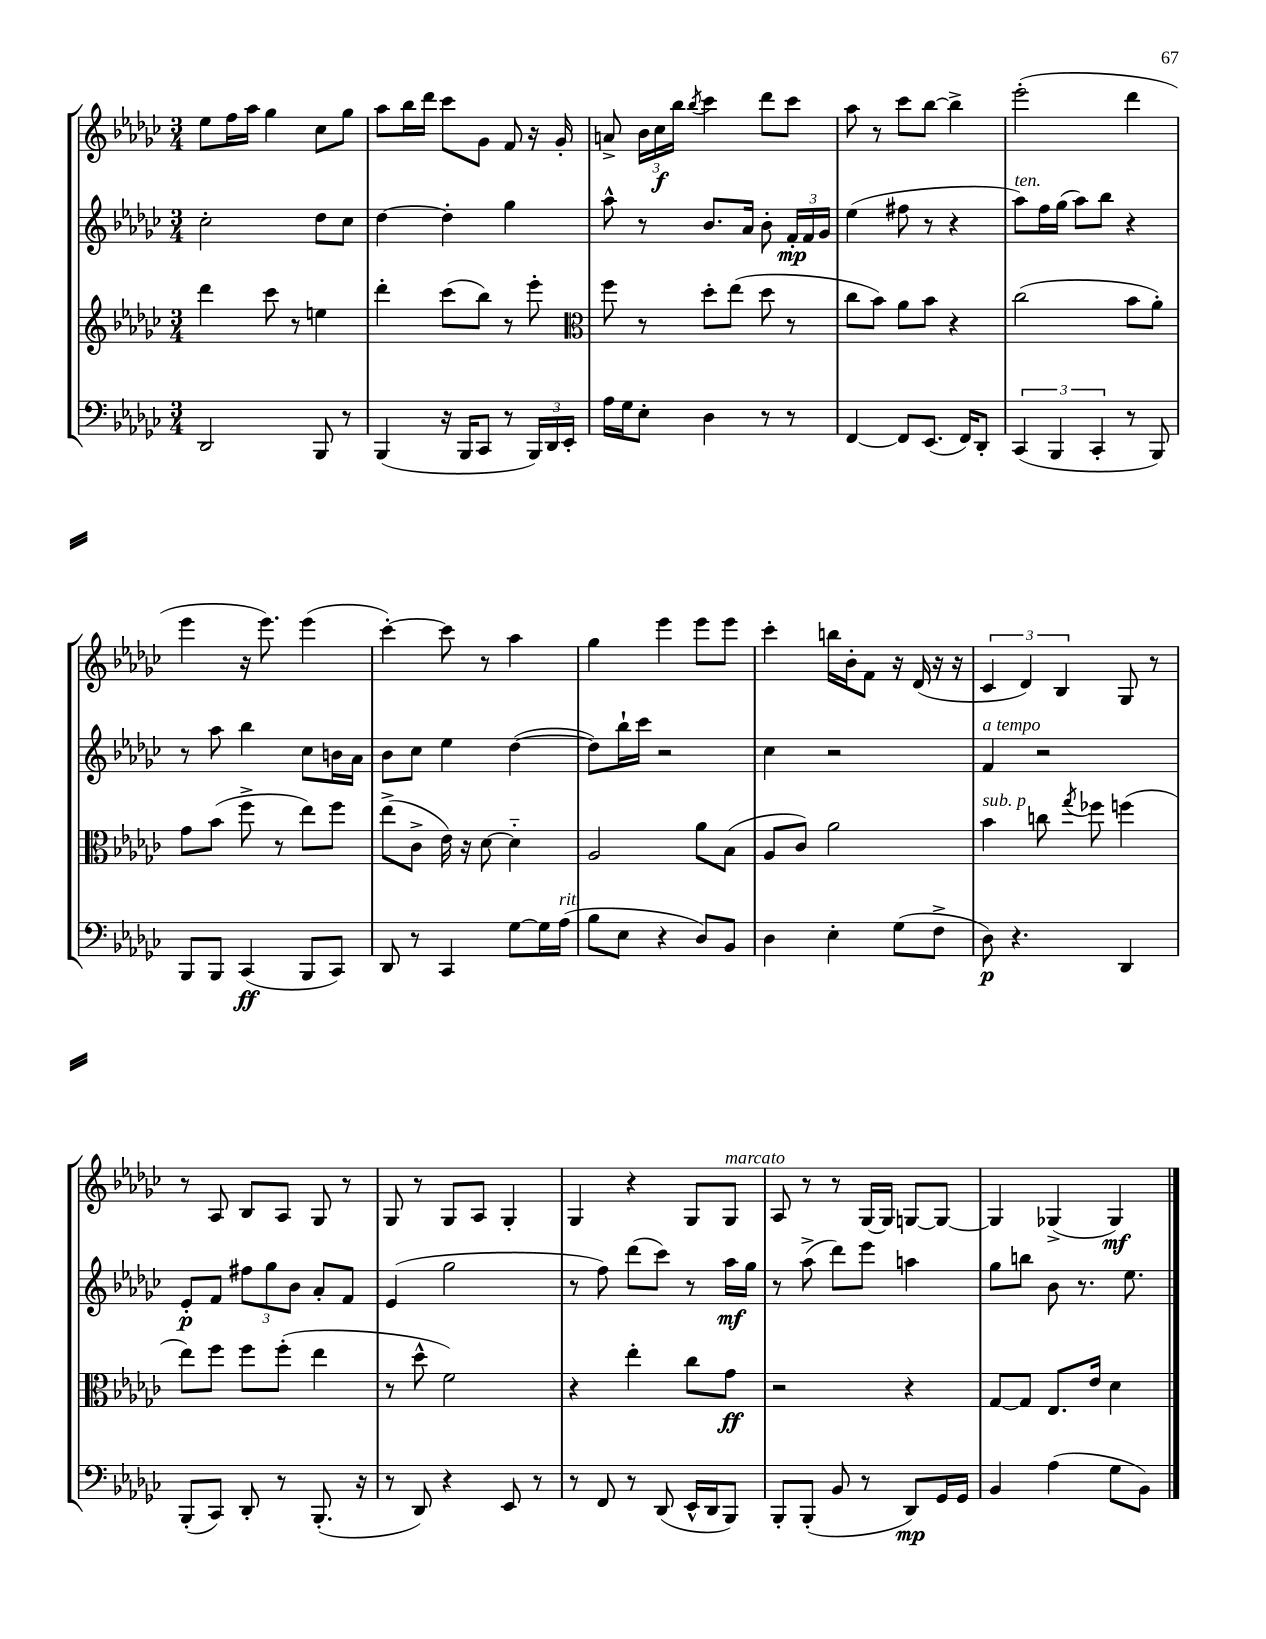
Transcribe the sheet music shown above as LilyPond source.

<<
\new StaffGroup <<
\new Staff = "s0" {
    \clef treble \key ges \major \numericTimeSignature \time 3/4
    \autoBeamOff ees''8[ f''16 aes''16] ges''4 ces''8[ ges''8] |
    aes''8[ bes''16 des'''16] ces'''8[ ges'8] f'8 r16 ges'16-. |
    a'8-> \tuplet 3/2 { bes'16[ ces''16\f bes''16] } \acciaccatura { bes''8 } ces'''4 des'''8[ ces'''8] |
    aes''8 r8 ces'''8[ bes''8]~ bes''4-> |
    ees'''2-.( des'''4 |
    ees'''4 r16 ees'''8.) ees'''4( |
    ces'''4~-.) ces'''8 r8 aes''4 |
    ges''4 ees'''4 ees'''8[ ees'''8] |
    ces'''4-. b''16[ bes'16-. f'8] r16 des'16( r16 r16 |
    \tuplet 3/2 { ces'4 des'4) bes4 } ges8 r8 |
    r8 aes8 bes8[ aes8] ges8 r8 |
    ges8 r8 ges8[ aes8] ges4-. |
    ges4 r4 ges8[ ges8]^\markup { \italic "marcato" } |
    aes8 r8 r8 ges16[~ ges16] g8[~ g8]~ |
    g4 ges4->( ges4\mf) \bar "|." |
}
\new Staff = "s1" {
    \clef treble \key ges \major \numericTimeSignature \time 3/4
    \autoBeamOff ces''2-. des''8[ ces''8] |
    des''4~ des''4-. ges''4 |
    aes''8-^ r8 bes'8.[ aes'16] bes'8-. \tuplet 3/2 { f'16[-.\mp f'16 ges'16] } |
    ees''4( fis''8 r8 r4 |
    aes''8[^\markup { \italic "ten." }) f''16 ges''16]( aes''8[) bes''8] r4 |
    r8 aes''8 bes''4 ces''8[ b'16 aes'16] |
    bes'8[ ces''8] ees''4 des''4~( |
    des''8[) bes''16-! ces'''16] r2 |
    ces''4 r2 |
    f'4^\markup { \italic "a tempo" } r2 |
    ees'8[-.\p f'8] \tuplet 3/2 { fis''8[ ges''8 bes'8] } aes'8[-. f'8] |
    ees'4( ges''2 |
    r8 f''8) des'''8[( ces'''8]) r8 aes''16[\mf ges''16] |
    r8 aes''8->( des'''8[) ees'''8] a''4 |
    ges''8[ b''8] bes'8 r8. ees''8. \bar "|." |
}
\new Staff = "s2" {
    \clef treble \key ges \major \numericTimeSignature \time 3/4
    \autoBeamOff des'''4 ces'''8 r8 e''4 |
    des'''4-. ces'''8[( bes''8]) r8 ees'''8-. |
    \clef alto f''8 r8 des''8[-. ees''8]( des''8 r8 |
    ces''8[ bes'8]) aes'8[ bes'8] r4 |
    ces''2( bes'8[ aes'8]-.) |
    ges'8[ bes'8]( f''8-> r8 ees''8[) f''8] |
    ees''8[->( ces'8]-> ees'16) r16 des'8~ des'4-_ |
    aes2 aes'8[ bes8]( |
    aes8[ ces'8]) aes'2 |
    bes'4^\markup { \italic "sub. p" } c''8 \acciaccatura { ges''8 } fes''8 f''4( |
    ees''8[) f''8] f''8[ f''8]-.( ees''4 |
    r8 des''8-^ f'2) |
    r4 ees''4-. ces''8[ ges'8]\ff |
    r2 r4 |
    ges8[~ ges8] ees8.[ ees'16] des'4 \bar "|." |
}
\new Staff = "s3" {
    \clef bass \key ges \major \numericTimeSignature \time 3/4
    \autoBeamOff des,2 bes,,8 r8 |
    bes,,4( r16 bes,,16[ ces,8] r8 \tuplet 3/2 { bes,,16[) des,16 ees,16]-. } |
    aes16[ ges16 ees8]-. des4 r8 r8 |
    f,4~ f,8[ ees,8.]( f,16[) des,8]-. |
    \tuplet 3/2 { ces,4( bes,,4 ces,4-. } r8 bes,,8) |
    bes,,8[ bes,,8] ces,4\ff( bes,,8[ ces,8]) |
    des,8 r8 ces,4 ges8[~ ges16 aes16]^\markup { \italic "rit." }( |
    bes8[ ees8] r4 des8[) bes,8] |
    des4 ees4-. ges8[( f8]-> |
    des8\p) r4. des,4 |
    bes,,8[-.( ces,8]) des,8-. r8 bes,,8.-.( r16 |
    r8 des,8) r4 ees,8 r8 |
    r8 f,8 r8 des,8( ees,16[-^ des,16 bes,,8]) |
    bes,,8[-. bes,,8]-.( bes,8 r8 des,8[\mp) ges,16 ges,16] |
    bes,4 aes4( ges8[ bes,8]) \bar "|." |
}
>>
>>
\layout { \context { \Score \remove "Bar_number_engraver" } }
